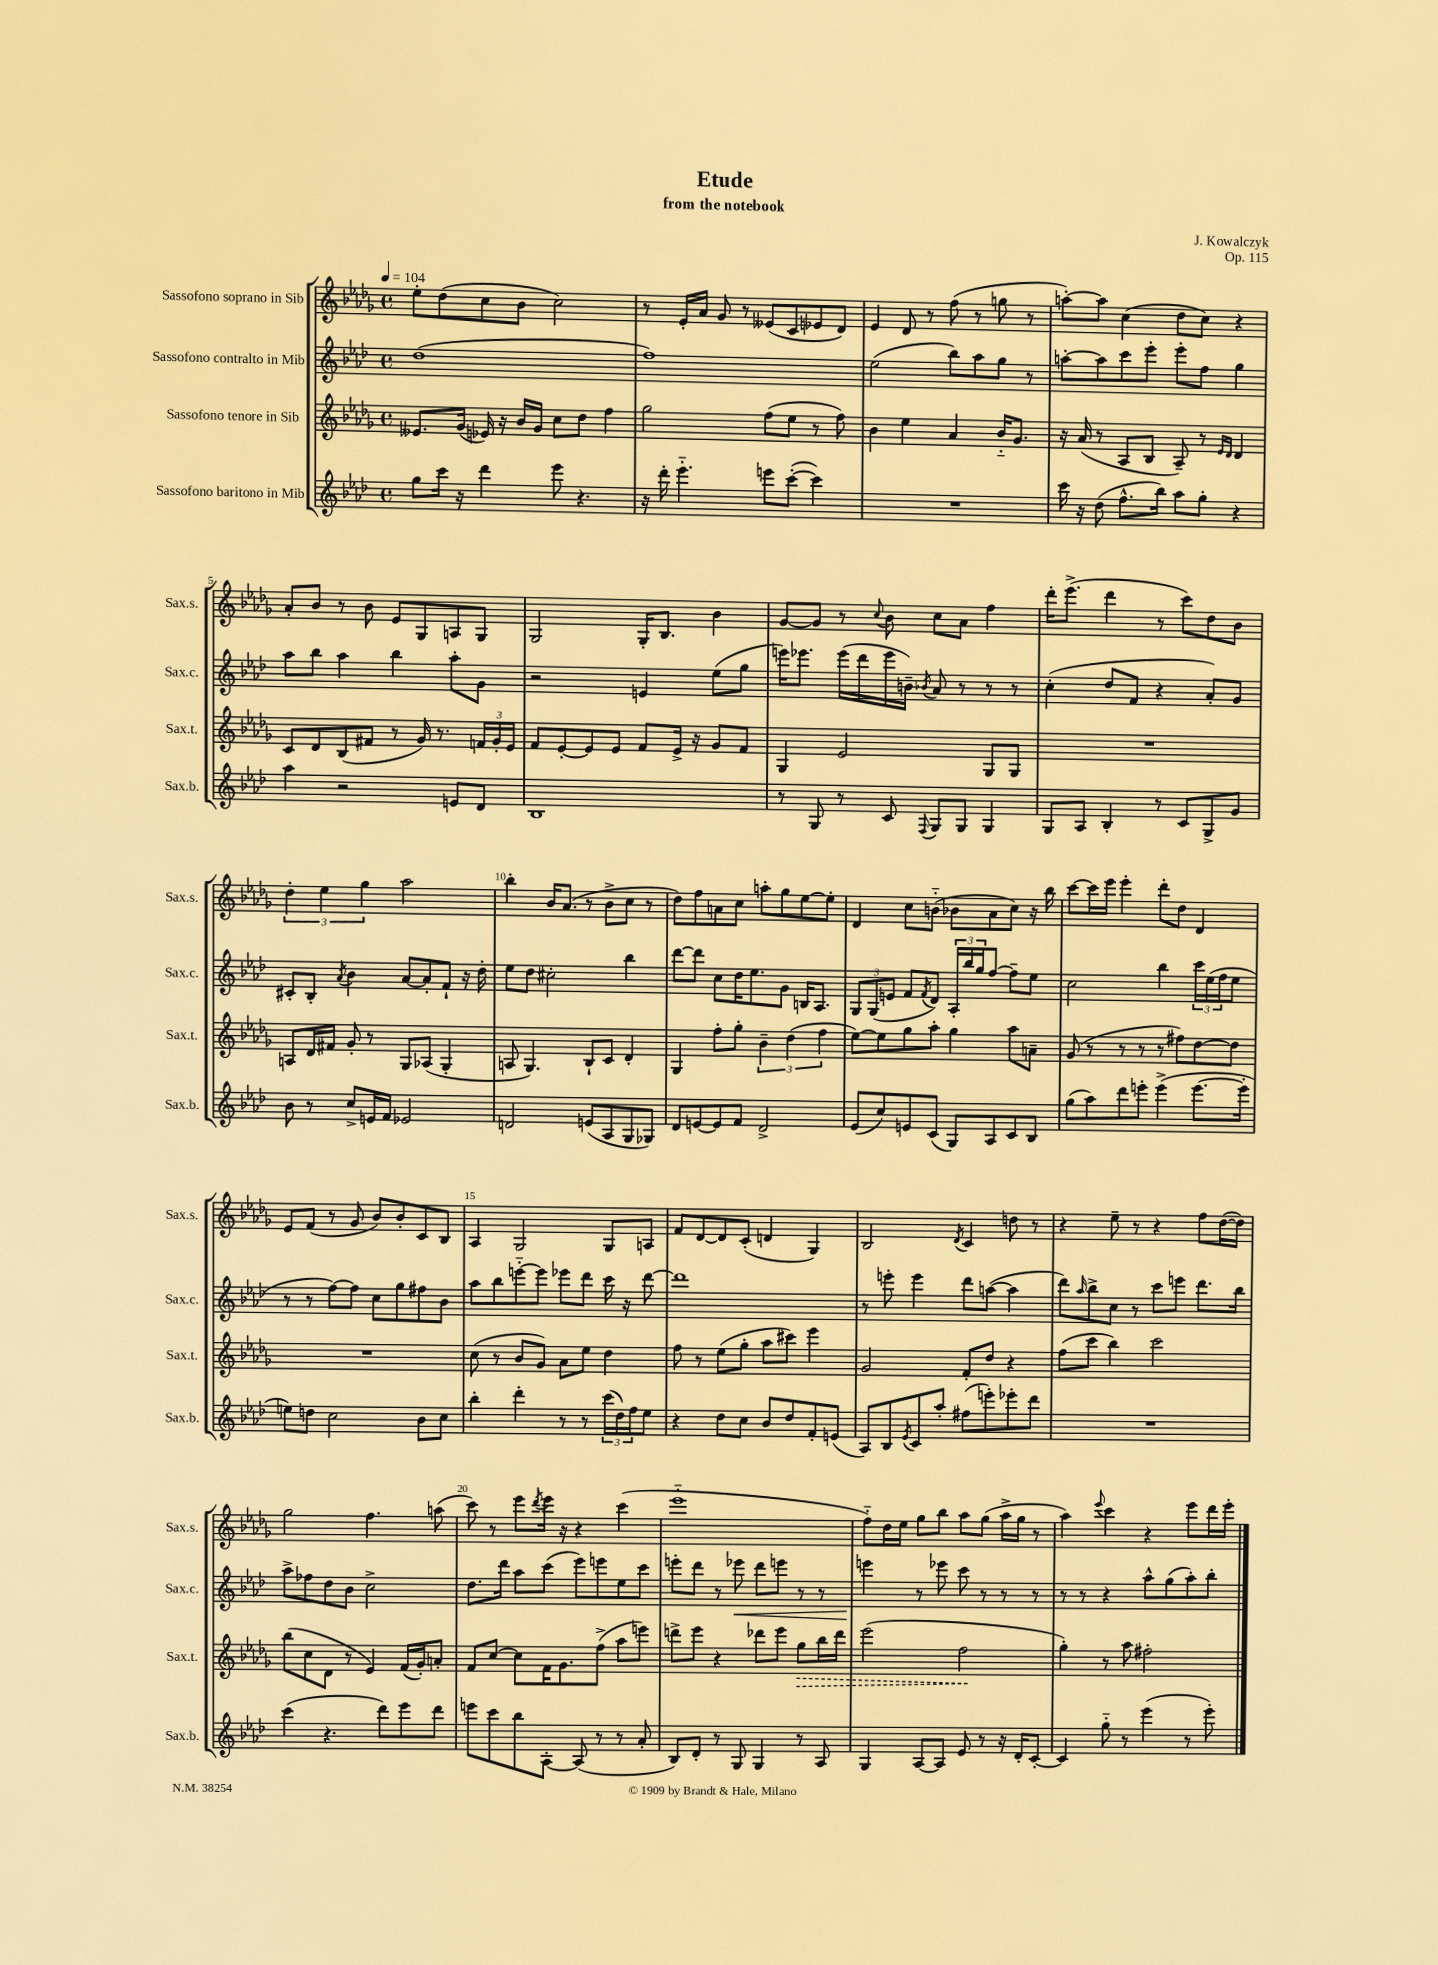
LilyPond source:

\header { title = "Etude" composer = "J. Kowalczyk" subtitle = "from the notebook" opus = "Op. 115" }
<<
\new StaffGroup <<
\new Staff = "s0" \with { instrumentName = "Sassofono soprano in Sib" shortInstrumentName = "Sax.s." } {
    \clef treble \key des \major \defaultTimeSignature \time 4/4 \tempo 4 = 104
    ees''8-. des''8( c''8 bes'8 c''2) |
    r8 ees'16-. aes'16 ges'8 r8 eeses'8( c'8 ees'8 des'8) |
    ees'4 des'8 r8 f''8( r8 g''8 r8 |
    a''8~-.) a''8 c''4( des''8 c''8) r4 |
    aes'8-. bes'8 r8 bes'8 ees'8 ges8 a8 ges8 |
    ges2 ges16-. bes8. bes'4 |
    ges'8~ ges'8 r8 \appoggiatura { c''8 } bes'8 c''8 aes'8 f''4 |
    des'''16-. ees'''8.->( des'''4 r8 c'''8) des''8 bes'8 |
    \tuplet 3/2 { des''4-. ees''4 ges''4 } aes''2 |
    bes''4-. bes'16 aes'8.( r8 bes'8-> c''8 r8 |
    des''8) f''8 a'8 c''8 a''8-. ges''8 ees''8~ ees''8-. |
    des'4 c''8 b'8-_( bes'8 aes'8 c''8) r16 bes''16 |
    c'''8~ c'''16 ees'''16 ees'''4-. des'''8-. des''8 des'4 |
    ees'8 f'8( r8 ges'8 bes'8) bes'8-. c'8 bes8 |
    aes4 ges2 ges8 a8 |
    f'8 des'8~ des'8 c'8-.( d'4 ges4) |
    bes2 \acciaccatura { des'8 } c'4 d''8 r8 |
    r4 ees''8-- r8 r4 f''8 des''16~( des''16) |
    ges''2 f''4. a''8( |
    c'''8) r8 ees'''8 \acciaccatura { des'''8 } ees'''16 r16 r4 c'''4( |
    ees'''1-_ |
    f''8-_) des''16 ees''16 ges''8 bes''8 aes''8 ges''8( aes''16-> ges''16 r8 |
    aes''4) \appoggiatura { ees'''8 } c'''4 r4 ees'''8 des'''16 ees'''16-. \bar "|." |
}
\new Staff = "s1" \with { instrumentName = "Sassofono contralto in Mib" shortInstrumentName = "Sax.c." } {
    \clef treble \key aes \major \defaultTimeSignature \time 4/4
    des''1( |
    f''1) |
    ees''2( bes''8) aes''8 g''8 r8 |
    a''8~-. a''8 c'''8 ees'''8-. ees'''8-. f''8 g''4 |
    aes''8 bes''8 aes''4 bes''4 aes''8-. g'8 |
    r2 e'4 ees''8( g''8 |
    e'''16) ees'''8. ees'''16( des'''16 ees'''16 b'16--) \acciaccatura { bes'8 } aes'8 r8 r8 r8 |
    c''4-.( des''8 f'8 r4 aes'8-.) g'8 |
    cis'8-. bes8-. \acciaccatura { aes'8 } bes'4 aes'8~ aes'8-. f'8-! r16 des''16-. |
    ees''8 des''8 cis''2-. bes''4 |
    des'''8~ des'''8 c''8 des''16 ees''8. g'8 b16 aes8. |
    \tuplet 3/2 { g8 g8( e'8 } f'8 \acciaccatura { f'8 } des'8) \tuplet 3/2 { aes16-. bes''16 g''16 } f''8~ f''8-- ees''8 |
    c''2 bes''4 \tuplet 3/2 { c'''16 ees''16( f''16 } ees''8 |
    r8 r8 f''8~) f''8 c''8 g''8 fis''8 bes'8 |
    aes''8 bes''8 e'''8~-_ e'''8 ees'''8 des'''8 c'''16 r16 des'''8~ |
    des'''1 |
    r8 e'''8-. e'''4 des'''8 a''8~( a''4 |
    des'''8) \grace { aes''16 } bes''8-> c''8 r8 c'''8 e'''8 des'''8. bes''16 |
    aes''8-> fes''8 des''8 bes'8 c''2-> |
    des''8. des'''16 aes''8 c'''8( ees'''8) e'''8 ees''8 c'''8 |
    e'''8-. des'''8 r8 ees'''8\< des'''8 e'''8 r8 r8 |
    e'''4\! r8 ees'''8 c'''8 r8 r8 r8 |
    r8 r8 r4 aes''8-^ g''8( aes''8-.) bes''8-. \bar "|." |
}
\new Staff = "s2" \with { instrumentName = "Sassofono tenore in Sib" shortInstrumentName = "Sax.t." } {
    \clef treble \key des \major \defaultTimeSignature \time 4/4
    eeses'8. ges'16( ees'16) r16 bes'16 ges'16 c''8 des''8 f''4 |
    ges''2 f''8( ees''8 r8 f''8) |
    bes'4 ees''4 aes'4 bes'16-_ ges'8. |
    r16 aes'16( r8 aes8 bes8 aes8--) r8 \grace { ees'16 des'16 } des'4 |
    c'8 des'8 bes8( fis'8 r8 ges'16) r8. \tuplet 3/2 { f'16 ges'16-. ees'16 } |
    f'8 ees'8~-. ees'8 ees'8 f'8 ees'16-> r16 ges'8 f'8 |
    ges4 ees'2 ges8 ges8 |
    R1 |
    a8 des'16 fis'16 ges'8-. r8 ges8 aes8( ges4-. |
    a8 ges4.) bes8-! c'8 des'4-. |
    ges4 f''8-. ges''8-. \tuplet 3/2 { bes'4-- des''4( f''4 } |
    ees''8~) ees''8 ges''8 aes''8-. ges''4 aes''8 a'8-- |
    ges'8( r8 r8 r8 r8 fis''8) des''8~ des''8 |
    R1 |
    c''8( r8 bes'8 ges'8) aes'8 ees''8 des''4 |
    f''8 r8 ees''8( ges''8-. aes''8 cis'''8) ees'''4 |
    ges'2 f'8-. des''8 r4 |
    f''8( c'''8 bes''4) c'''2 |
    bes''8( c''8 des'8 r8 ees'4) f'16( ges'16-.) a'8-. |
    f'8 c''8~ c''8 f'16 ges'8. f''8->( aes''8 e'''8) |
    d'''8-> ees'''8 r4 des'''8 ees'''8 \once \override Hairpin.style = #'dashed-line ges''8\> bes''16 des'''16 |
    ees'''2( f''2\! |
    ges''4-.) r8 aes''8 fis''2-. \bar "|." |
}
\new Staff = "s3" \with { instrumentName = "Sassofono baritono in Mib" shortInstrumentName = "Sax.b." } {
    \clef treble \key aes \major \defaultTimeSignature \time 4/4
    g''8 c'''16 r16 des'''4 ees'''8 r4. |
    r16 des'''16-. ees'''4.-_ e'''8 c'''8~-.( c'''4) |
    R1 |
    c'''16 r16 des''8( f''8.-^ bes''16) aes''8 g''8-. r4 |
    aes''4 r2 e'8 des'8 |
    bes1 |
    r8 g8 r8 c'8 \appoggiatura { f8 } g8 g8 g4 |
    g8 aes8 bes4-. r8 c'8 g8-> g'8 |
    bes'8 r8 c''8-> e'16 f'16 ees'2 |
    d'2 e'8( aes8 g8 ges8) |
    des'8 e'8~ e'8 f'8 des'2-> |
    ees'8( c''8) e'8 c'8( g8) aes8 c'8 bes8 |
    g''8( aes''8) des'''8 e'''8-. e'''4->( e'''8.~ e'''16-. |
    e''8) d''8 c''2 bes'8 c''8 |
    bes''4-. des'''4-. r8 r8 \tuplet 3/2 { c'''16( des''16) f''16 } ees''8 |
    r4 des''8 c''8 bes'8 des''8 f'8-. e'8( |
    aes8) bes8 \acciaccatura { ees'8 } c'8 aes''8-. fis''8( e'''8-.) ees'''8-. des'''8 |
    R1 |
    c'''4( r4. des'''8) ees'''8 des'''8 |
    e'''8 c'''8 bes''8 aes8~-. aes8( r8 r8 aes'8-. |
    bes8) des'8-. r8 g8 g4 r8 aes8 |
    g4 aes8~ aes8 ees'8 r8 r16 des'16-. c'8~-. |
    c'4 g''8-_ r8 ees'''4( r8 ees'''8-.) \bar "|." |
}
>>
>>
\layout { \context { \Score \override BarNumber.break-visibility = ##(#f #t #t) barNumberVisibility = #(every-nth-bar-number-visible 5) } }
